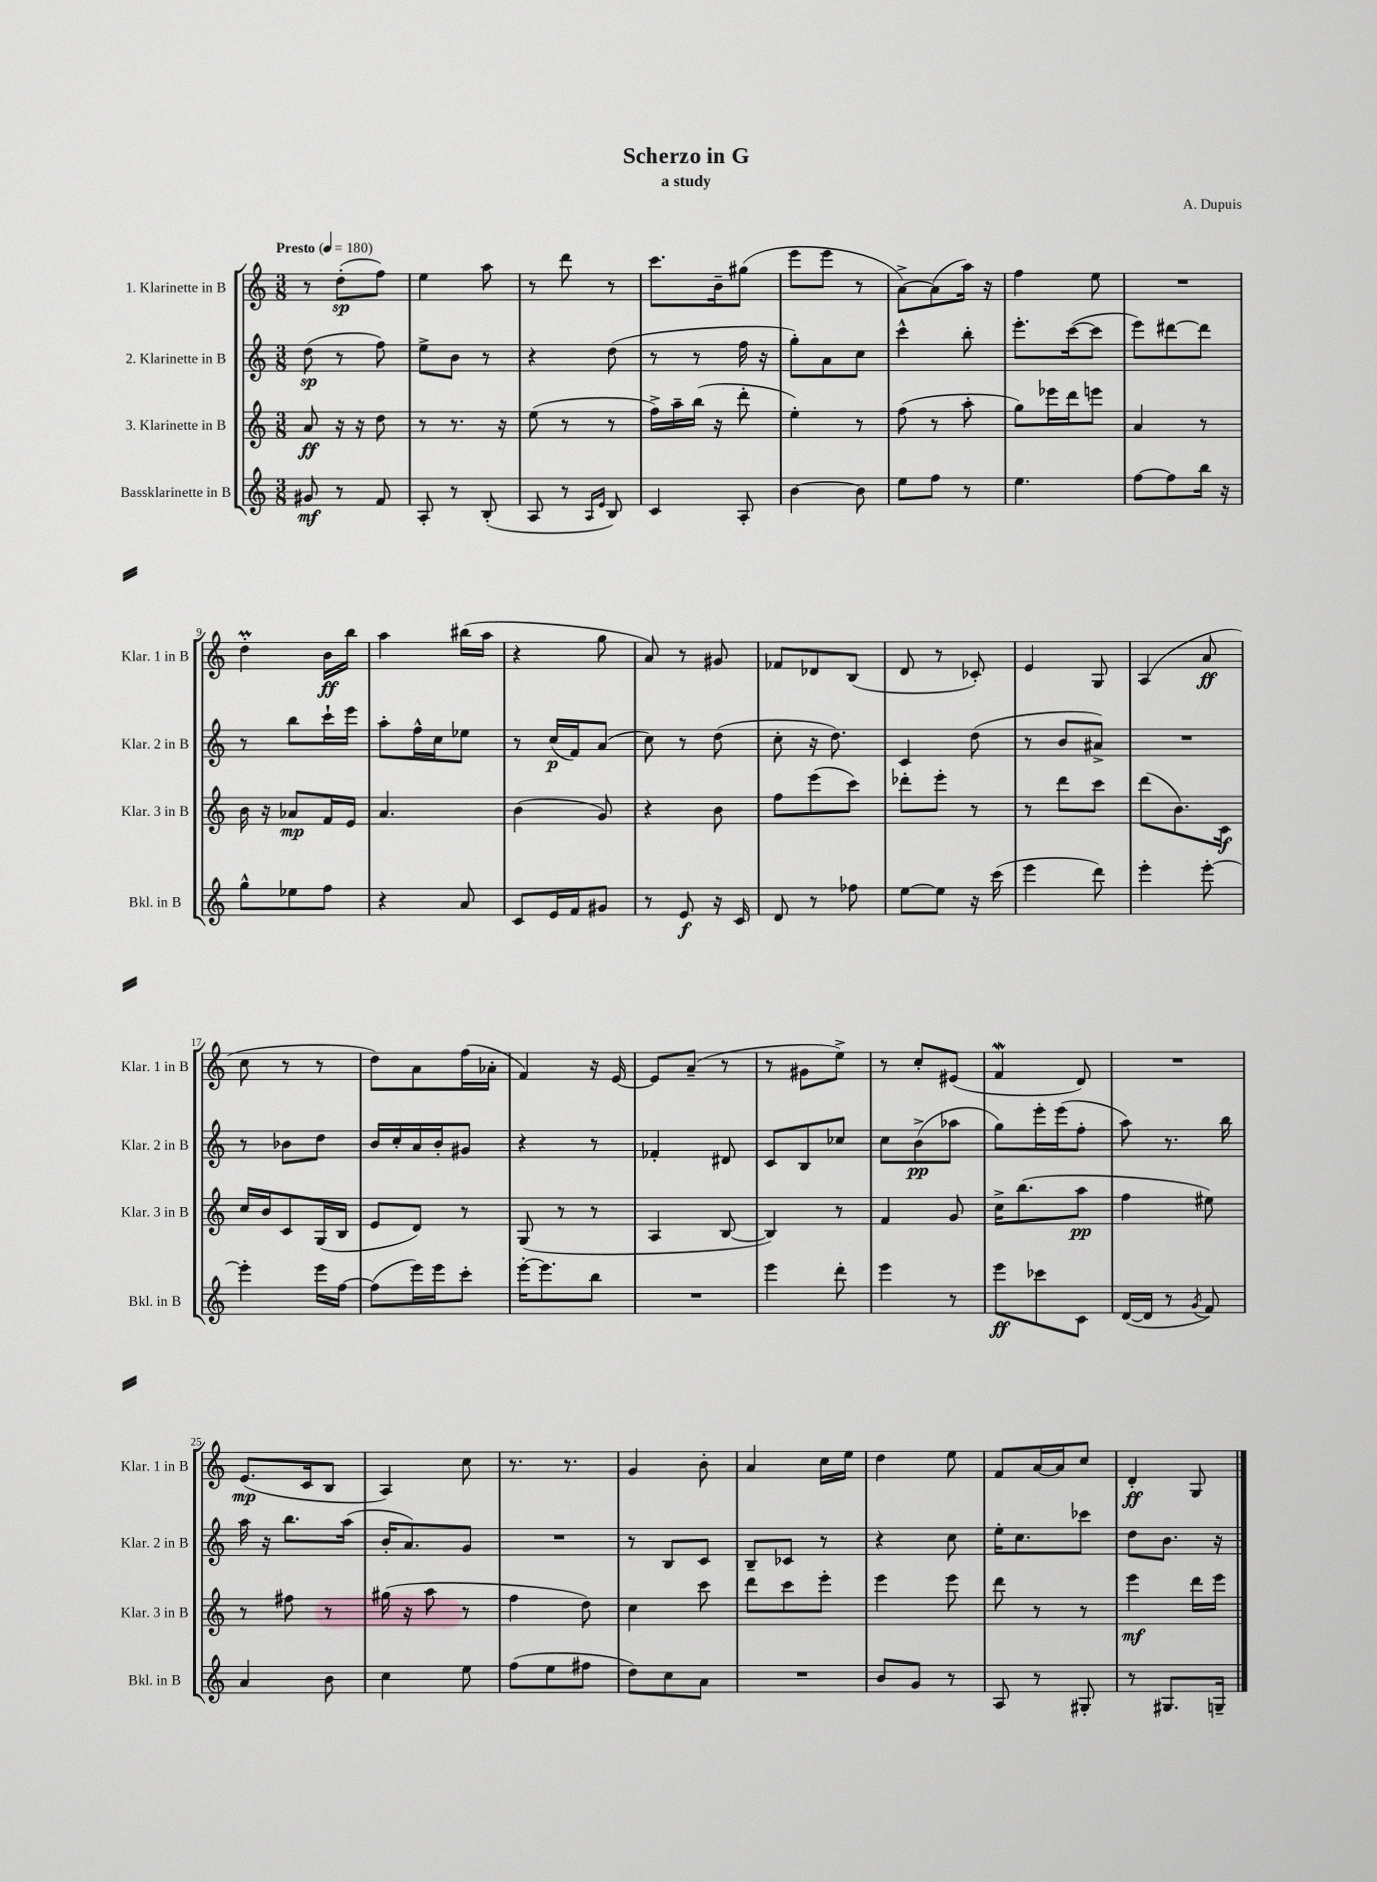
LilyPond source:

\header { title = "Scherzo in G" composer = "A. Dupuis" subtitle = "a study" }
<<
\new StaffGroup <<
\new Staff = "s0" \with { instrumentName = "1. Klarinette in B" shortInstrumentName = "Klar. 1 in B" } {
    \clef treble \key c \major \numericTimeSignature \time 3/8 \tempo "Presto" 4 = 180
    r8 d''8-.\sp( f''8) |
    e''4 a''8 |
    r8 d'''8 r8 |
    c'''8. b'16-- gis''8( |
    e'''8 e'''8 r8 |
    a'8~->) a'8( a''16) r16 |
    f''4 e''8 |
    R4. |
    d''4-.\prall b'16\ff b''16 |
    a''4 bis''16( a''16 |
    r4 g''8 |
    a'8) r8 gis'8 |
    fes'8 des'8 b8( |
    d'8 r8 ces'8-.) |
    e'4 g8 |
    a4( a'8\ff |
    c''8 r8 r8 |
    d''8) a'8 f''16( aes'16-. |
    f'4) r16 e'16~ |
    e'8 a'8--( r8 |
    r8 gis'8 e''8->) |
    r8 c''8-. eis'8( |
    f'4\mordent d'8) |
    R4. |
    e'8.\mp( c'16 b8 |
    a4) c''8 |
    r8. r8. |
    g'4 b'8-. |
    a'4 c''16 e''16 |
    d''4 e''8 |
    f'8 a'16~ a'16 c''8 |
    d'4-.\ff g8 \bar "|." |
}
\new Staff = "s1" \with { instrumentName = "2. Klarinette in B" shortInstrumentName = "Klar. 2 in B" } {
    \clef treble \key c \major \numericTimeSignature \time 3/8
    d''8\sp( r8 f''8) |
    e''8-> b'8 r8 |
    r4 d''8( |
    r8 r8 f''16 r16 |
    g''8-.) a'8 c''8 |
    c'''4-^ b''8-. |
    e'''8.-. c'''16~( c'''8 |
    e'''8) dis'''8~ dis'''8 |
    r8 b''8 c'''16-! e'''16 |
    a''8-. f''16-^ c''16 ees''8 |
    r8 c''16\p( f'16) a'8( |
    c''8) r8 d''8( |
    c''8-. r16 d''8.) |
    c'4 d''8( |
    r8 b'8 ais'8->) |
    R4. |
    r8 bes'8 d''8 |
    b'16 c''16-. a'16 b'16-. gis'8 |
    r4 r8 |
    fes'4-. dis'8 |
    c'8 b8 ces''8 |
    c''8 b'8->\pp( aes''8 |
    g''8) e'''16-. e'''16( f''8-. |
    a''8) r8. b''16 |
    a''16 r16 b''8. a''16( |
    b'16-. a'8.) g'8 |
    R4. |
    r8 b8 c'8 |
    b8-- ces'8 r8 |
    r4 c''8 |
    e''16-. c''8. ces'''8 |
    d''8 b'8. r16 \bar "|." |
}
\new Staff = "s2" \with { instrumentName = "3. Klarinette in B" shortInstrumentName = "Klar. 3 in B" } {
    \clef treble \key c \major \numericTimeSignature \time 3/8
    a'8\ff r16 r16 d''8 |
    r8 r8. r16 |
    e''8( r8 r8 |
    f''16->) a''16-- b''16( r16 d'''8-. |
    e''4-.) r8 |
    f''8( r8 a''8-. |
    g''8) ees'''16 d'''16 e'''8 |
    a'4 r8 |
    b'16 r16 aes'8\mp f'16 e'16 |
    a'4. |
    b'4( g'8) |
    r4 b'8 |
    f''8 e'''8( c'''8) |
    des'''8-. e'''8-. r8 |
    r8 d'''8 c'''8 |
    d'''8( b'8.) c'16\f |
    c''16 b'16 c'8 g16( b16 |
    e'8 d'8) r8 |
    g8( r8 r8 |
    a4 b8~ |
    b4) r8 |
    f'4 g'8 |
    c''16-> b''8.( a''8\pp |
    f''4 eis''8) |
    r8 fis''8 r8 |
    gis''16( r16 a''8 r8 |
    f''4 d''8) |
    c''4 c'''8 |
    d'''8 c'''8 e'''8-. |
    e'''4 e'''8 |
    d'''8 r8 r8 |
    e'''4\mf d'''16 e'''16 \bar "|." |
}
\new Staff = "s3" \with { instrumentName = "Bassklarinette in B" shortInstrumentName = "Bkl. in B" } {
    \clef treble \key c \major \numericTimeSignature \time 3/8
    gis'8\mf r8 f'8 |
    a8-. r8 b8-.( |
    a8 r8 \grace { a16 e'16 } b8) |
    c'4 a8-. |
    b'4~ b'8 |
    e''8 f''8 r8 |
    e''4. |
    f''8~ f''8 b''16 r16 |
    g''8-^ ees''8 f''8 |
    r4 a'8 |
    c'8 e'16 f'16 gis'8 |
    r8 e'8\f r16 c'16 |
    d'8 r8 fes''8 |
    e''8~ e''8 r16 c'''16( |
    e'''4 d'''8) |
    e'''4-. e'''8~-. |
    e'''4-. e'''16 f''16~ |
    f''8( e'''16) e'''16 c'''8-. |
    e'''16~-. e'''8. b''8 |
    R4. |
    e'''4 d'''8-. |
    e'''4 r8 |
    e'''8\ff ces'''8 c'8 |
    d'16~( d'16 r8 \acciaccatura { g'8 } f'8) |
    a'4 b'8 |
    c''4 e''8 |
    f''8( e''8 fis''8 |
    d''8) c''8 a'8 |
    R4. |
    b'8 g'8 r8 |
    a8 r8 gis8-. |
    r8 gis8. g16-- \bar "|." |
}
>>
>>
